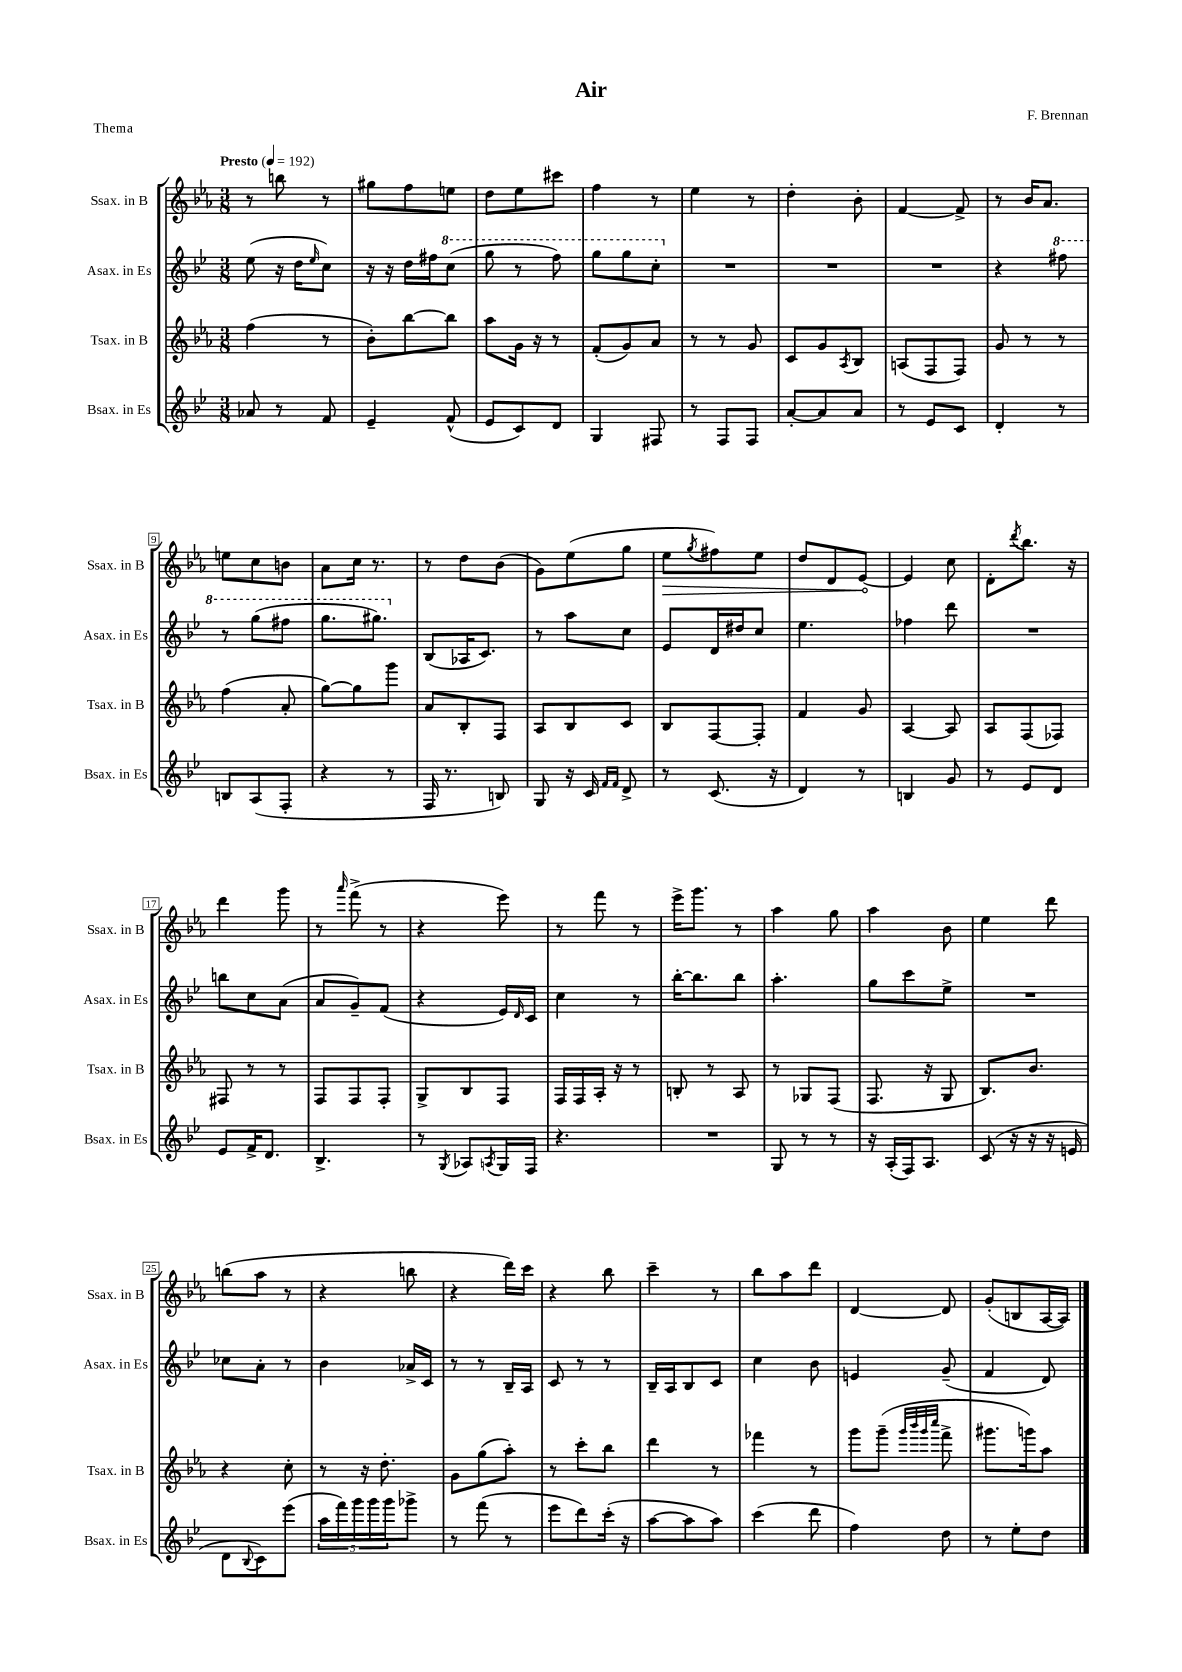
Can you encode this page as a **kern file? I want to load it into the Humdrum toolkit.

**kern	**kern	**kern	**kern	**dynam
*part4	*part3	*part2	*part1	*part1
*staff4	*staff3	*staff2	*staff1	*staff1
*I"Bsax. in Es	*I"Tsax. in B	*I"Asax. in Es	*I"Ssax. in B	*
*I'Bsax. in Es	*I'Tsax. in B	*I'Asax. in Es	*I'Ssax. in B	*
*clefG2	*clefG2	*clefG2	*clefG2	*
*k[b-e-]	*k[b-e-a-]	*k[b-e-]	*k[b-e-a-]	*
*M3/8	*M3/8	*M3/8	*M3/8	*
*MM192	*MM192	*MM192	*MM192	*
=1	=1	=1	=1	=1
!	!	!	!LO:TX:a:B:t=Presto	!
8a-X/	(4ff\	(8ee-\	8r	.
8r	.	16r	8bbn\	.
.	.	16dd\KL	.	.
.	.	16qqee-/	.	.
8f/	8r	8cc\J)	8r	.
=2	=2	=2	=2	=2
4e-~/	8b-'\L)	16r	8gg#X\L	.
.	.	16r	.	.
.	[8bb-\	16dd\LL	8ff\	.
.	.	16ff#X\J	.	.
*	*	*8va	*	*
(8f^^/	8bb-\J]	(8ccc\J	8een\J	.
=3	=3	=3	=3	=3
8e-/L	8aa-\L	8ggg\	8dd\L	.
8c/)	16g\Jk	8r	8ee-\	.
.	16r	.	.	.
8d/J	8r	8fff\)	8ccc#X\J	.
=4	=4	=4	=4	=4
4G/	(8f'/L	8ggg\L	4ff\	.
.	8g/)	8ggg\	.	.
8F#X/	8a-/J	8ccc'\J	8r	.
=5	=5	=5	=5	=5
*	*	*X8va	*	*
8r	8r	4.r	4ee-\	.
8F/L	8r	.	.	.
8F/J	8g/	.	8r	.
=6	=6	=6	=6	=6
[8a'/L	8c/L	4.r	4dd'\	.
8a/]	8g/	.	.	.
.	8qA-/	.	.	.
8a/J	8B-/J	.	8b-'\	.
=7	=7	=7	=7	=7
8r	(8An/L	4.r	[4f/	.
8e-/L	8F/	.	.	.
8c/J	8F/J)	.	8f^/]	.
=8	=8	=8	=8	=8
4d'/	8g/	4r	8r	.
.	8r	.	16b-/KL	.
.	.	.	8.a-/J	.
*	*	*8va	*	*
8r	8r	8fff#X\	.	.
!!LO:LB:g=z
=9	=9	=9	=9	=9
8Bn/L	(4ff\	8r	8een\L	.
(8A/	.	(8ggg\L	8cc\	.
8F'/J	8a-'/	8fff#X\J	8bn\J	.
=10	=10	=10	=10	=10
4r	[8gg\L)	8.ggg\L	8a-\L	.
.	8gg\]	.	16cc\Jk	.
.	.	8.ggg#X\J)	8.r	.
8r	8ggg\J	.	.	.
=11	=11	=11	=11	=11
*	*	*X8va	*	*
16F/	8a-/L	(8B-/L	8r	.
8.r	.	.	.	.
.	8B-'/	16A-X/K	8dd\L	.
.	.	8.c/J)	.	.
8Bn/)	8F/J	.	(8b-\J	.
=12	=12	=12	=12	=12
8G/	8A-/L	8r	8g\L)	.
16r	8B-/	8aa\L	(8ee-\	.
16c/	.	.	.	.
16qqf/LL	.	.	.	.
16qqf/JJ	.	.	.	.
8d^/	8c/J	8cc\J	8gg\J	.
=13	=13	=13	=13	=13
!	!	!	!	!LO:HP:b
8r	8B-/L	8e-/L	8ee-\L	>
.	.	.	8qgg/	.
(8.c/	[8F/	16d/L	8ff#X\)	.
.	.	16dd#X/J	.	.
.	8F'/J]	8cc/J	8ee-\J	.
16r	.	.	.	.
=14	=14	=14	=14	=14
4d/)	4f/	4.ee-\	8dd/L	.
.	.	.	8d/	.
8r	8g/	.	[8e-/J	.
.	.	.	.	]
=15	=15	=15	=15	=15
4Bn/	[4A-/	4ff-X\	4e-/]	.
8g/	8A-/]	8ddd\	8cc\	.
=16	=16	=16	=16	=16
8r	8A-/L	4.r	8d'\L	.
.	.	.	8qddd/	.
8e-/L	(8F/	.	8.bb-\J	.
8d/J	8F-X/J)	.	.	.
.	.	.	16r	.
!!LO:LB:g=z
=17	=17	=17	=17	=17
8e-/L	8F#X/	8bbn\L	4ddd\	.
16f^/K	8r	8cc\	.	.
8.d/J	.	.	.	.
.	8r	(8a\J	8ggg\	.
=18	=18	=18	=18	=18
4.B-^/	8F/L	8a/L	8r	.
.	.	.	16qqaaa-/	.
.	8F/	8g~/)	(8fff^\	.
.	8F'/J	(8f/J	8r	.
=19	=19	=19	=19	=19
8r	8G^/L	4r	4r	.
8qG/	.	.	.	.
8A-X/L	8B-/	.	.	.
8qAn/	.	.	.	.
16G/L	8F/J	16e-/LL)	8eee-\)	.
.	.	16qqd/	.	.
16F/JJ	.	16c/JJ	.	.
=20	=20	=20	=20	=20
4.r	16F/LL	4cc\	8r	.
.	16F/	.	.	.
.	16A-'/JJ	.	8fff\	.
.	16r	.	.	.
.	8r	8r	8r	.
=21	=21	=21	=21	=21
4.r	8Bn'/	[16bb-'\KL	16eee-^\KL	.
.	.	8.bb-\]	8.ggg\J	.
.	8r	.	.	.
.	8A-/	8bb-\J	8r	.
=22	=22	=22	=22	=22
8G/	8r	4.aa'\	4aa-\	.
8r	8G-X/L	.	.	.
8r	(8F/J	.	8gg\	.
=23	=23	=23	=23	=23
16r	8.F/	8gg\L	4aa-\	.
(16A'/LL	.	.	.	.
16F/J)	.	8ccc\	.	.
8.A/J	16r	.	.	.
.	8G/	8ee-^\J	8b-\	.
=24	=24	=24	=24	=24
(8c/	8.B-/L)	4.r	4ee-\	.
16r	.	.	.	.
16r	8.b-/J	.	.	.
16r	.	.	8ddd\	.
16en/	.	.	.	.
!!LO:LB:g=z
=25	=25	=25	=25	=25
8d\L	4r	8cc-X\L	(8bbn\L	.
8qqB-/	.	.	.	.
8c\)	.	8a'\J	8aa-\J	.
(8eee-\J	8cc'\	8r	8r	.
=26	=26	=26	=26	=26
20aa\LL	8r	4b-\	4r	.
20fff\)	.	.	.	.
20ggg\	.	.	.	.
.	16r	.	.	.
20ggg\	.	.	.	.
.	8.dd'\	.	.	.
20ggg\J	.	.	.	.
8ggg-X^\J	.	16a-X^/LL	8bbn\	.
.	.	16c/JJ	.	.
=27	=27	=27	=27	=27
8r	8g\L	8r	4r	.
(8fff\	(8gg\	8r	.	.
8r	8aa-'\J)	16B-~/LL	16ddd\LL)	.
.	.	16A/JJ	16ccc\JJ	.
=28	=28	=28	=28	=28
8eee-\L	8r	8c/	4r	.
8ddd\)	8ccc'\L	8r	.	.
(16ccc'\Jk	8bb-\J	8r	8bb-\	.
16r	.	.	.	.
=29	=29	=29	=29	=29
[8aa\L	4ddd\	16B-~/LL	4ccc~\	.
.	.	16A/J	.	.
8aa\]	.	8B-/	.	.
8aa\J)	8r	8c/J	8r	.
=30	=30	=30	=30	=30
(4ccc\	4fff-X\	4cc\	8bb-\L	.
.	.	.	8aa-\	.
8ddd\	8r	8b-\	8ddd\J	.
=31	=31	=31	=31	=31
4ff\)	8ggg\L	4en/	[4d/	.
.	(8ggg~\J	.	.	.
.	32qqggg/LLL	.	.	.
.	32qqbbb-/	.	.	.
.	32qqggg/	.	.	.
.	32qqcccc/JJJ	.	.	.
8dd\	8fff^\	(8g~/	8d/]	.
=32	=32	=32	=32	=32
8r	8.ggg#X\L	4f/	(8g'/L	.
8ee-'\L	.	.	8Bn/	.
.	16gggn\k)	.	.	.
8dd\J	8aa-\J	8d/)	[16A-/L	.
.	.	.	16A-/JJ])	.
==	==	==	==	==
*-	*-	*-	*-	*-
